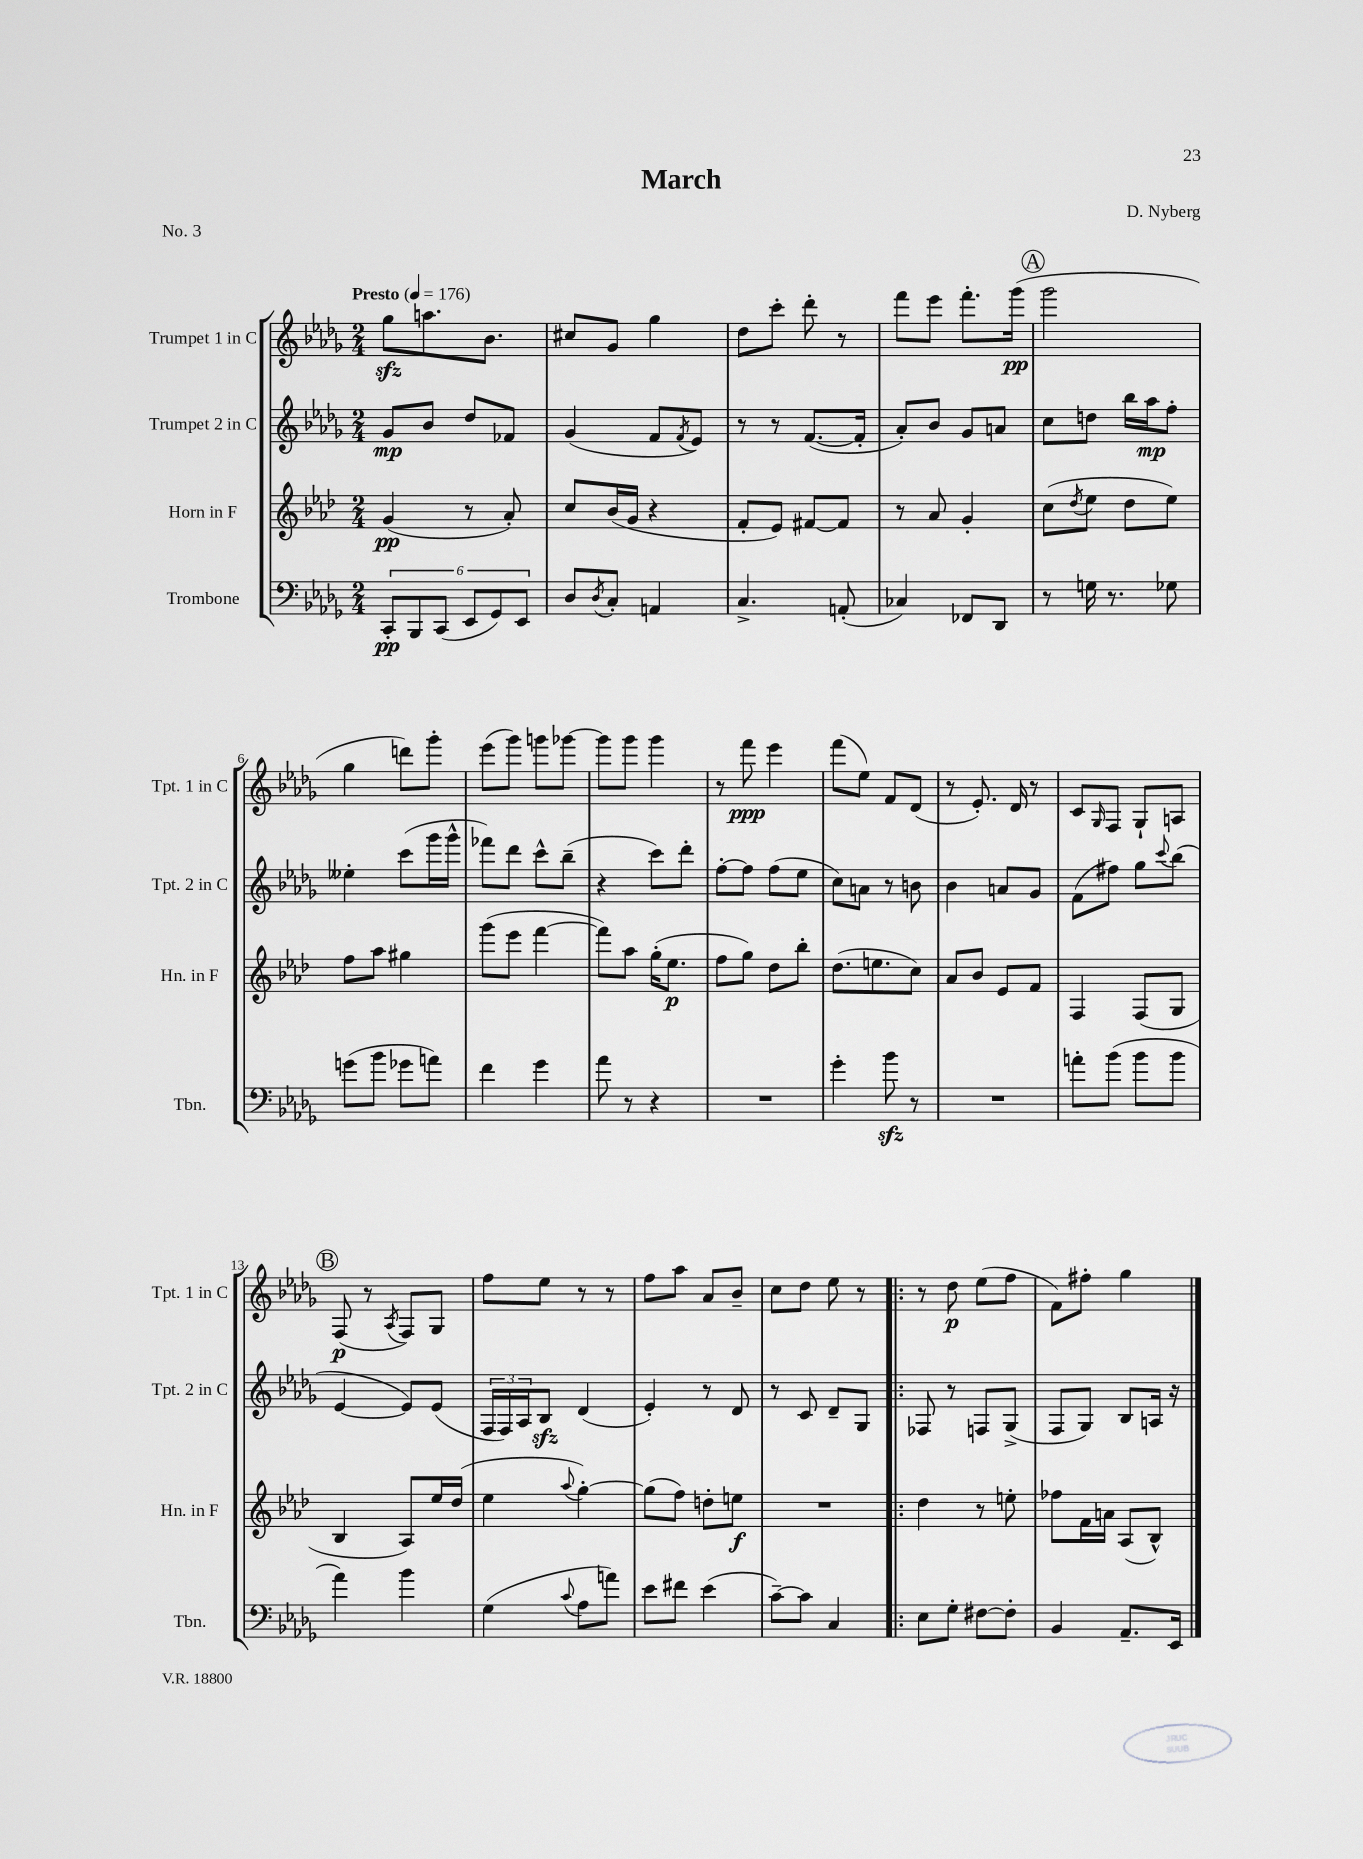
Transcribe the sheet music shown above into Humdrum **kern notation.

**kern	**kern	**kern	**kern
*staff4	*staff3	*staff2	*staff1
*clefF4	*clefG2	*clefG2	*clefG2
*k[b-e-a-d-g-]	*k[b-e-a-d-]	*k[b-e-a-d-g-]	*k[b-e-a-d-g-]
*M2/4	*M2/4	*M2/4	*M2/4
*MM176	*MM176	*MM176	*MM176
12CC'	(4g	8g-	8gg-
12BBB-	.	.	.
.	.	8b-	8.aa
(12CC	.	.	.
12EE-	8r	8dd-	.
.	.	.	8.b-
12GG-)	.	.	.
.	8a-')	8f-	.
12EE-	.	.	.
=	=	=	=
8D-	8cc	(4g-	8cc#
8qD-	.	.	.
8C'	(16b-	.	8g-
.	16g	.	.
4AA	4r	8f	4gg-
.	.	8qf	.
.	.	8e-)	.
=	=	=	=
4.C^	8f'	8r	8dd-
.	8e-)	8r	8ccc'
.	[8f#	([8.f	8ddd-'
(8AA'	8f#]	.	8r
.	.	16f']	.
=	=	=	=
4C-)	8r	8a-')	8fff
.	8a-	8b-	8eee-
8FF-	4g'	8g-	8.fff'
8DD-	.	8a	.
.	.	.	(16ggg-
=	=	=	=
8r	(8cc	8cc	2ggg-
.	8qdd-	.	.
16G	8ee-	8dd	.
8.r	.	.	.
.	8dd-	16bb-	.
.	.	16aa-	.
8G-	8ee-)	8ff'	.
=	=	=	=
(8g	8ff	4ee--'	4gg-
8b-	8aa-	.	.
8g-	4gg#	(8ccc	8ddd)
8a)	.	16ggg-	8ggg-'
.	.	16ggg-^^	.
=	=	=	=
4f	(8ggg	8fff-)	(8eee-
.	8eee-	8ddd-	8ggg-)
4g-	[4fff	8ccc^^	8ggg
.	.	(8bb-~	[8ggg-
=	=	=	=
8a-	8fff])	4r	8ggg-]
8r	8aa-	.	8ggg-
4r	(16gg'	8ccc)	4ggg-
.	8.ee-	.	.
.	.	8ddd-'	.
=	=	=	=
2r	8ff	[8ff'	8r
.	8gg)	8ff]	8fff
.	8dd-	(8ff	4eee-
.	8bb-'	8ee-	.
=	=	=	=
4g-'	(8.dd-	8cc)	(8fff
.	.	8a	8ee-)
.	8.ee	.	.
8b-	.	8r	8f
8r	8cc)	8b	(8d-
=	=	=	=
2r	8a-	4b-	8r
.	8b-	.	8.e-')
.	8e-	8a	.
.	.	.	16d-
.	8f	8g-	8r
=	=	=	=
8a'	4F	(8f	8c
.	.	.	16qqG-
(8b-	.	8ff#)	8F
8b-	(8F	8gg-	8G-`
.	.	8qqccc	.
8b-	8G	(8bb-	8A
=	=	=	=
4a-)	4B-	[4e-	(8F
.	.	.	8r
.	.	.	8qA-
4b-	8A-)	8e-])	8F)
.	16ee-	(8e-	8G-
.	(16dd-	.	.
=	=	=	=
(4G-	4ee-	24F	8ff
.	.	24F)	.
.	.	24A-	.
.	.	8B-	8ee-
8qqc	8qqaa-	.	.
8A-	[4gg')	(4d-	8r
8a)	.	.	8r
=	=	=	=
8e-	(8gg]	4e-')	8ff
8f#	8ff)	.	8aa-
(4e-	8dd'	8r	8a-
.	8ee	8d-	8b-~
=	=	=	=
[8c~)	2r	8r	8cc
8c]	.	8c	8dd-
4C	.	8d-~	8ee-
.	.	8G-	8r
=!|:	=!|:	=!|:	=!|:
8E-	4dd-	8F-	8r
8G-'	.	8r	8dd-
[8F#	8r	8F	(8ee-
8F#']	8ee'	(8G-^	8ff
=	=	=	=
4BB-	8ff-	8F	8f)
.	16f	8G-)	8ff#'
.	16a	.	.
8.AA-~	(8A-	8B-	4gg-
.	8B-^^)	16A	.
16EE-	.	16r	.
==	==	==	==
*-	*-	*-	*-
